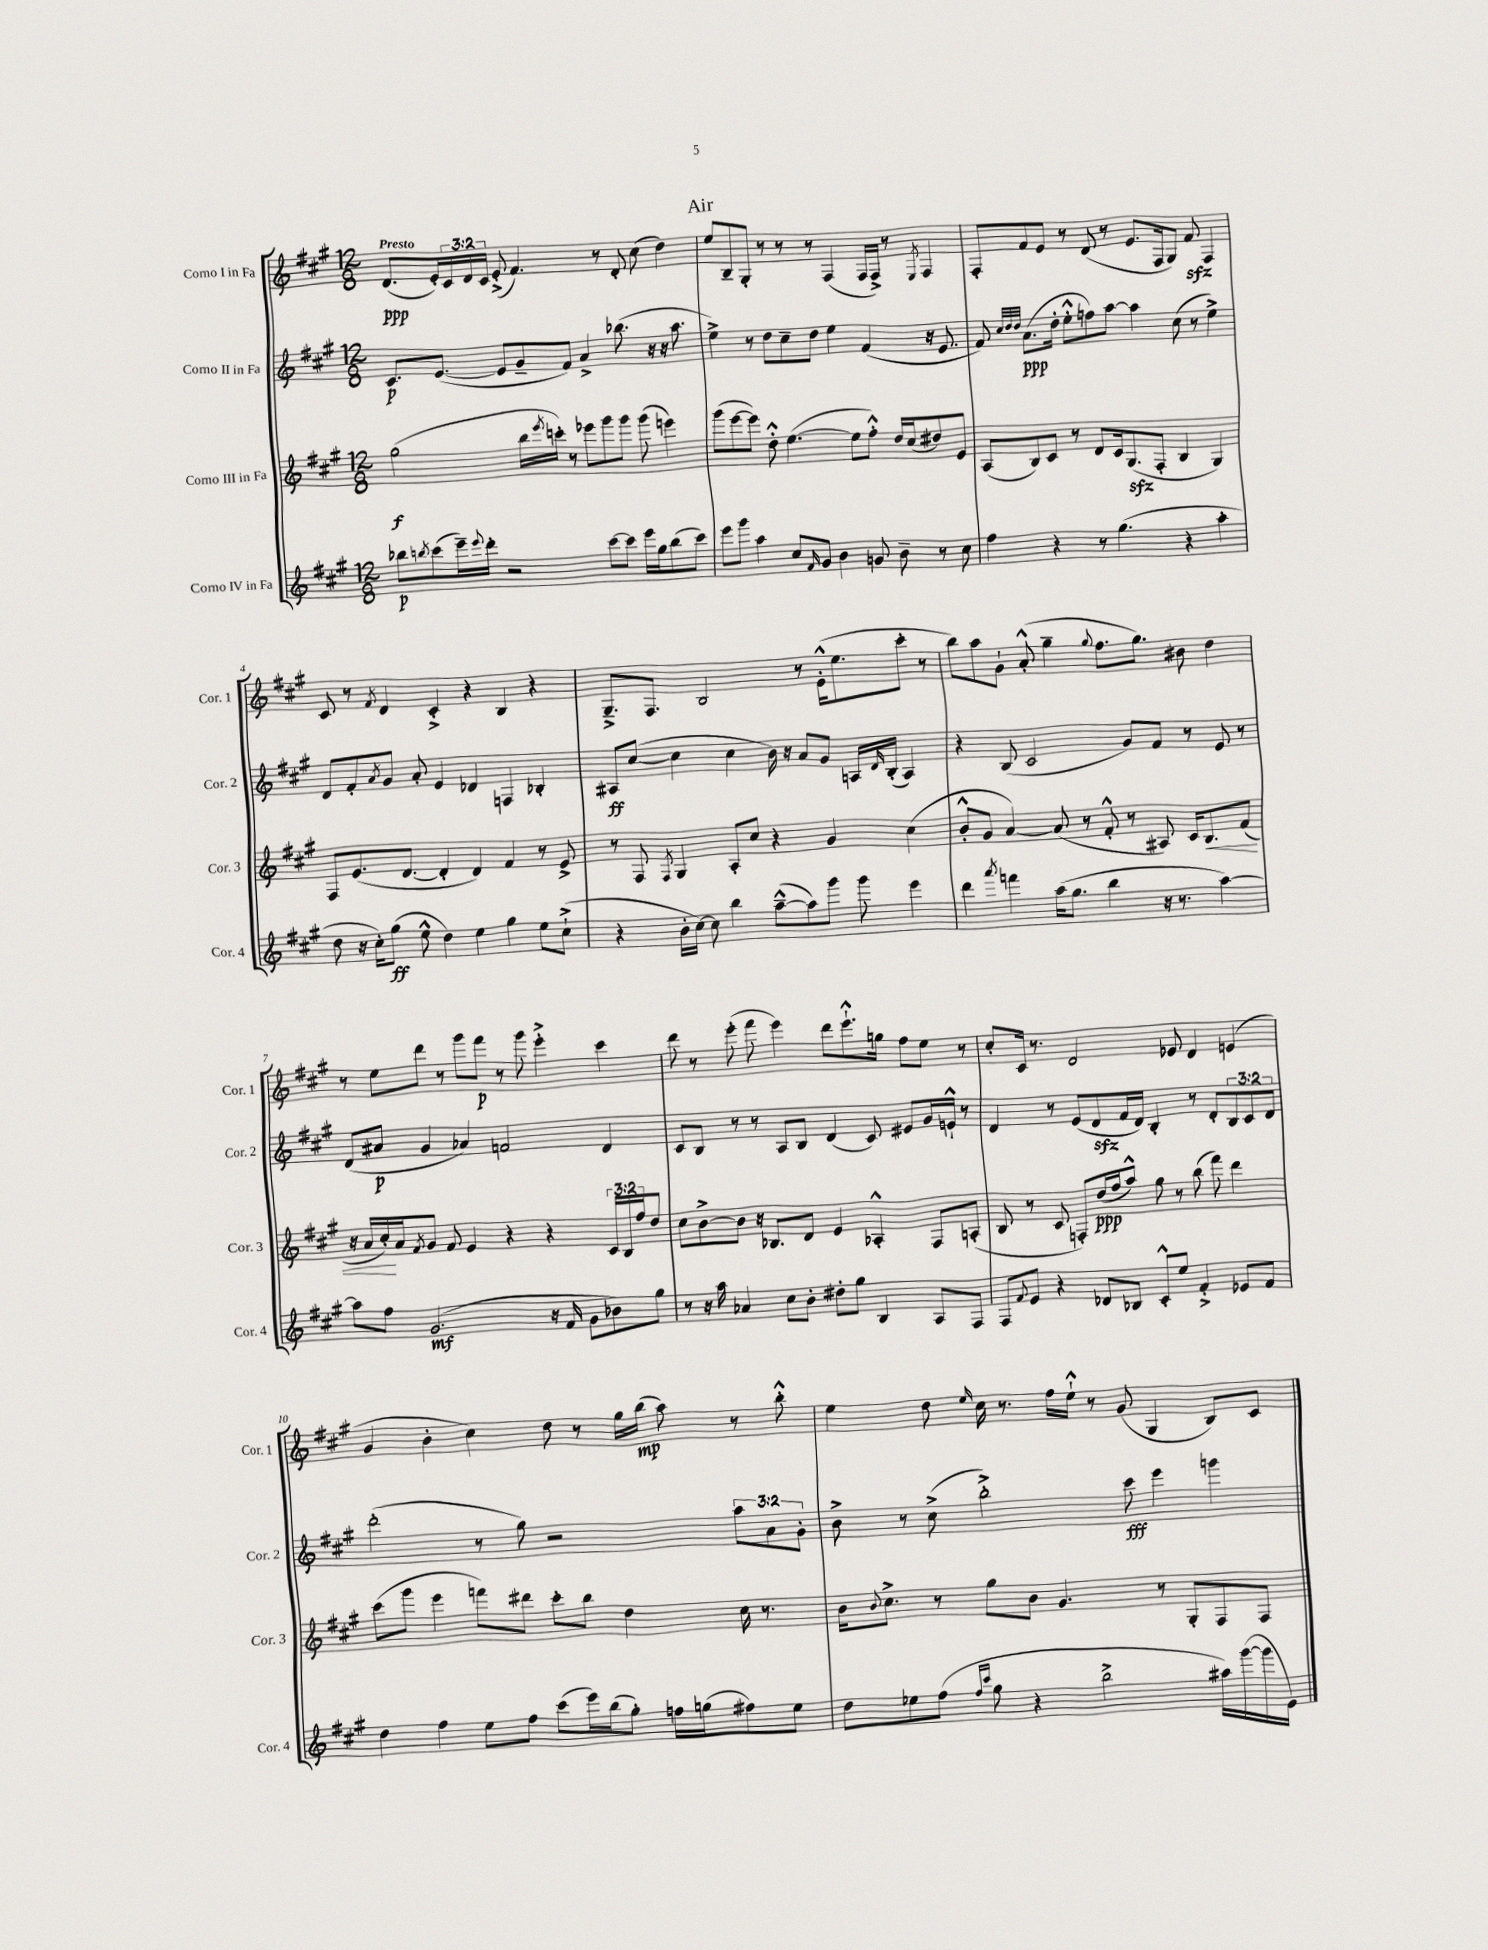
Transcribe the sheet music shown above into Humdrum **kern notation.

**kern	**dynam	**kern	**dynam	**kern	**dynam	**kern	**dynam
*part4	*part4	*part3	*part3	*part2	*part2	*part1	*part1
*staff4	*staff4	*staff3	*staff3	*staff2	*staff2	*staff1	*staff1
*I"Corno IV in Fa	*	*I"Corno III in Fa	*	*I"Corno II in Fa	*	*I"Corno I in Fa	*
*I'Cor. 4	*	*I'Cor. 3	*	*I'Cor. 2	*	*I'Cor. 1	*
*clefG2	*	*clefG2	*	*clefG2	*	*clefG2	*
*k[f#c#g#]	*	*k[f#c#g#]	*	*k[f#c#g#]	*	*k[f#c#g#]	*
*M12/8	*	*M12/8	*	*M12/8	*	*M12/8	*
=1	=1	=1	=1	=1	=1	=1	=1
!	!	!	!	!	!	!LO:TX:a:B:t=Presto	!
8bb-X\L	p	(2gg#\	f	8.c#/L	p	(8.d/L	ppp
8qbbn/	.	.	.	.	.	.	.
(8ccc#\	.	.	.	.	.	.	.
.	.	.	.	([8.e/J	.	16e'/L)	.
16eee~\L)	.	.	.	.	.	24c#/	.
.	.	.	.	.	.	24d/	.
8qqeee/	.	.	.	.	.	.	.
16ddd'\JJ	.	.	.	.	.	.	.
.	.	.	.	.	.	24c#/JJ	.
2r	.	.	.	8e/L]	.	(8e'^/	.
.	.	16bb\LL	.	8g#~/	.	4.f#/)	.
.	.	8qeee/	.	.	.	.	.
.	.	16cccn'\JJ)	.	.	.	.	.
.	.	8r	.	8f#/J)	.	.	.
.	.	8eee-X\L	.	4a^/	.	.	.
[8ccc#\L	.	8ggg#\	.	.	.	8r	.
8ccc#\J]	.	8ggg#\J	.	(8.bb-X\	.	8d'/	.
16eee\LL	.	(8ggg#\	.	.	.	(8cc#\	.
16gg#\J	.	.	.	16r	.	.	.
(8bb\	.	4eeen\)	.	16r	.	4dd\)	.
.	.	.	.	8.aa\	.	.	.
8ccc#\J)	.	.	.	.	.	.	.
=2	=2	=2	=2	=2	=2	=2	=2
8eee\L	.	(8ggg#\L	.	4ee^\)	.	8ee/L	.
8ggg#\J	.	[8eee\	.	.	.	8B~/	.
4aa\	.	8eee\J])	.	8r	.	8G#'/J	.
.	.	8dd'^^\	.	8dd\L	.	8r	.
8cc#/L	.	([4.ee\	.	8cc#~\	.	8r	.
16qqf#/	.	.	.	.	.	.	.
8g#/J	.	.	.	8dd\J	.	8r	.
4b\	.	.	.	4ee\	.	(4F#/	.
.	.	8ee\L]	.	.	.	.	.
8gn/	.	8ff#'^^\J)	.	(4f#/	.	16F#/LL	.
.	.	.	.	.	.	16F#^/JJ)	.
8b~\	.	16dd/LL	.	.	.	8r	.
.	.	(16cc#/J	.	.	.	.	.
.	.	.	.	.	.	8qE/	.
8r	.	8dd#X/)	.	16r	.	4F#/	.
.	.	.	.	8.e/	.	.	.
8cc#\	.	8e/J	.	.	.	.	.
=3	=3	=3	=3	=3	=3	=3	=3
4ff#\	.	(8A/L	.	8f#/)	.	8F#'/L	.
.	.	.	.	32qqcc#/LLL	.	.	.
.	.	.	.	32qqdd/	.	.	.
.	.	.	.	32qqdd/JJJ	.	.	.
.	.	8B/)	.	(8.a\L	ppp	8f#/	.
4r	.	8c#/J	.	.	.	8e/J	.
.	.	.	.	16dd'\Jk	.	.	.
.	.	8r	.	8ee'^^\L	.	8r	.
8r	.	8d/L	.	8ffn\)	.	(8d/	.
(4.gg#\	.	16c#/k	.	[8aa\J	.	8r	.
.	.	(8.G#zz/	.	.	.	.	.
.	.	.	.	4aa\]	.	8.e/L	.
.	.	8F#'/J	.	.	.	.	.
.	.	.	.	.	.	16F#/k	.
4r	.	4B/	.	(8cc#\	.	8G#/J)	.
.	.	.	.	8r	.	8f#zz/	.
4aa'\	.	4G#/)	.	4ee^\)	.	4F#/	.
!!LO:LB:g=z
=4	=4	=4	=4	=4	=4	=4	=4
8dd\	.	8F#/L	.	8d/L	.	8c#/	.
16r	.	(8.e/	.	8f#'/	.	8r	.
16cc#'\KL)	.	.	.	.	.	.	.
.	.	.	.	8qa/	.	8qf#/	.
(8gg#\J	ff	.	.	8g#/J	.	4d/	.
.	.	[8.d/J	.	.	.	.	.
8ee^^\	.	.	.	8a'/	.	.	.
4dd\)	.	4d'/]	.	4e/	.	4c#'^/	.
4ee\	.	4d/)	.	4d-X/	.	4r	.
4gg#\	.	4f#/	.	4Fn/	.	4B/	.
8ee\L	.	8r	.	4B-X'/	.	4r	.
(8cc#`^\J	.	8e^/	.	.	.	.	.
=5	=5	=5	=5	=5	=5	=5	=5
4r	.	8r	.	8A#X/L	ff	8.G#~^/L	.
.	.	8F#/	.	([8cc#/J	.	.	.
.	.	.	.	.	.	8.F#/J	.
.	.	8qF#/	.	.	.	.	.
16b'\LL	.	4G#/	.	4cc#\]	.	.	.
[16cc#\JJ)	.	.	.	.	.	.	.
8cc#\]	.	.	.	.	.	2B/	.
4bb\	.	8A'/L	.	4cc#\	.	.	.
.	.	8cc#/J	.	.	.	.	.
([8aa~^^\L	.	4r	.	16b\)	.	.	.
.	.	.	.	16r	.	.	.
8aa\])	.	.	.	8a/L	.	8r	.
8ggg#\J	.	4g#/	.	8g#/J	.	(16e'^^\KL	.
.	.	.	.	.	.	8.ee\	.
8ggg#\	.	.	.	16An/LL	.	.	.
.	.	.	.	16qqd/	.	.	.
.	.	.	.	(16B'/JJ	.	.	.
4eee\	.	(4cc#\	.	4A/)	.	8ccc#'\J	.
.	.	.	.	.	.	8r	.
=6	=6	=6	=6	=6	=6	=6	=6
4ddd\	.	8b'^^/L	.	4r	.	8bb\L)	.
.	.	8g#/J	.	.	.	8aa\	.
8qaaa/	.	.	.	.	.	.	.
4fffn\	.	[4a/)	.	(8B/	.	8g#`\J	.
.	.	.	.	2c#/	.	(8a'^^/	.
(16aa\KL	.	(8a/]	.	.	.	4gg#~\	.
8.gg#\J	.	.	.	.	.	.	.
.	.	8r	.	.	.	.	.
.	.	.	.	.	.	8qqgg#/	.
4bb\	.	8f#'^^/	.	.	.	8.ff#\L	.
.	.	8r	.	8g#/L)	.	.	.
.	.	.	.	.	.	8.gg#\J)	.
16r	.	8A#X/)	.	8f#/J	.	.	.
8.r	.	.	.	.	.	.	.
.	.	16c#/KL	.	8r	.	8b#X\	.
!	!	!	!LO:HP:b	!	!	!	!
.	.	8.B/	<	.	.	.	.
[4aa\)	.	.	.	8e/	.	4dd\	.
.	.	(8f#/J	.	8r	.	.	.
!!LO:LB:g=z
=7	=7	=7	=7	=7	=7	=7	=7
8aa\L]	.	16r	.	(8d/L	.	8r	.
.	.	16a/LL	.	.	.	.	.
8ff#\J	.	16cc#'/)	.	8a#X/J	p	8ee\L	.
.	.	16a/J	[	.	.	.	.
.	.	8qf#/	.	.	.	.	.
(2.g#/	mf	8g#/J	.	4g#/	.	8ddd\J	.
.	.	8f#/	.	.	.	8r	.
.	.	4e/	.	4a-X/)	.	8ggg#\L	.
.	.	.	.	.	.	8fff#\J	p
.	.	4r	.	2fn/	.	8r	.
.	.	.	.	.	.	8ggg#\	.
16r	.	4r	.	.	.	4eee'^\	.
16f#/	.	.	.	.	.	.	.
8g#\L	.	.	.	.	.	.	.
8b-X\)	.	24c#/LL	.	4d/	.	4ccc#\	.
.	.	24B/	.	.	.	.	.
.	.	24ff#/J	.	.	.	.	.
8gg#\J	.	8dd/J	.	.	.	.	.
=8	=8	=8	=8	=8	=8	=8	=8
8r	.	8cc#\L	.	8c#/L	.	8ddd\	.
16r	.	[8b^\	.	8B/J	.	8r	.
16aa\	.	.	.	.	.	.	.
4a-X/	.	8b\J]	.	8r	.	(8eee'\	.
.	.	16r	.	8r	.	8fff#\	.
.	.	8.B-X/L	.	.	.	.	.
8cc#\L	.	.	.	8A/L	.	4eee\)	.
8b'\J	.	8d/J	.	8B/J	.	.	.
8dd#X'\L	.	4e/	.	(4d/	.	8ddd\L	.
8gg#\J	.	.	.	.	.	8.eee`^^\	.
4B/	.	4A-X'^^/	.	8c#/)	.	.	.
.	.	.	.	.	.	16ggn\Jk	.
.	.	.	.	8e#X/L	.	8ff#\L	.
8A/L	.	8F#/L	.	16g#/L	.	8ee\J	.
.	.	.	.	16en`^^/JJ	.	.	.
8F#/J	.	(8An'/J	.	8r	.	8r	.
=9	=9	=9	=9	=9	=9	=9	=9
8F#/L	.	8B/	.	4d/	.	8cc#'/L	.
8qqf#/	.	.	.	.	.	.	.
8e/J	.	8r	.	.	.	16c#/Jk	.
.	.	.	.	.	.	8.r	.
4r	.	8c#/	.	8r	.	.	.
.	.	8Fn'/L)	.	(8e/L	.	2d/	.
8d-X/L	.	(16dd/L	ppp	8dzz/	.	.	.
.	.	16ff#/J	.	.	.	.	.
8B-X/J	.	8aa^^/J)	.	16f#/L	.	.	.
.	.	.	.	16d/JJ)	.	.	.
8c#'^^/L	.	8gg#\	.	4B'/	.	.	.
8ee/J	.	8r	.	.	.	8e-X/	.
4f#'^/	.	(8bb\	.	8r	.	4d/	.
.	.	8fff#\)	.	8d'/L	.	.	.
8e-X/L	.	4ddd\	.	12B/	.	(4en/	.
.	.	.	.	12c#/	.	.	.
8f#/J	.	.	.	.	.	.	.
.	.	.	.	12d/J	.	.	.
!!LO:LB:g=z
=10	=10	=10	=10	=10	=10	=10	=10
4dd\	.	(8ccc#\L	.	(2ddd'\	.	4g#/	.
.	.	8ggg#\J	.	.	.	.	.
4ff#\	.	4eee\	.	.	.	4b'\	.
8ee\L	.	8fffn\L)	.	8r	.	4cc#\)	.
8ff#\J	.	8ddd#X\J	.	8gg#\)	.	.	.
(8ccc#\L	.	8ccc#'\L	.	2r	.	8dd\	.
16eee\L)	.	8bb\J	.	.	.	8r	.
(16bb\J	.	.	.	.	.	.	.
8gg#'\J)	.	4dd\	.	.	.	16gg#\LL	.
.	.	.	.	.	.	(16bb\JJ	mp
16ffn\LL	.	.	.	.	.	8aa\)	.
(16ggn\J	.	.	.	.	.	.	.
8ff#X\)	.	16cc#\	.	12aa\L	.	8r	.
.	.	8.r	.	.	.	.	.
.	.	.	.	12a\	.	.	.
8ee\J	.	.	.	.	.	8bb'^^\	.
.	.	.	.	12g#'\J	.	.	.
=11	=11	=11	=11	=11	=11	=11	=11
8dd\L	.	16b\KL	.	8b^\	.	4ee\	.
.	.	8qqb/	.	.	.	.	.
.	.	8.cc#^\J	.	.	.	.	.
8ee-X\	.	.	.	8r	.	.	.
(8ff#\J	.	8r	.	(8cc#^\	.	8dd\	.
16qqff#/LL	.	.	.	.	.	.	.
16qqccc#/JJ	.	.	.	.	.	16qqee/	.
8gg#\	.	8gg#\L	.	2bb'^\)	.	16cc#\	.
.	.	.	.	.	.	8.r	.
4r	.	8b\J	.	.	.	.	.
.	.	4.g#/	.	.	.	16ff#\LL	.
.	.	.	.	.	.	16ee`^^\JJ	.
2bb^\	.	.	.	.	.	8r	.
.	.	.	.	8ccc#\	fff	(8g#/	.
.	.	8r	.	4eee\	.	4G#/	.
.	.	8G#'/L	.	.	.	.	.
16aa#X\LL)	.	8F#/	.	4gggn\	.	8B/L)	.
([16ggg#\	.	.	.	.	.	.	.
16ggg#\]	.	8F#/J	.	.	.	8c#/J	.
16e\JJ)	.	.	.	.	.	.	.
==	==	==	==	==	==	==	==
*-	*-	*-	*-	*-	*-	*-	*-
